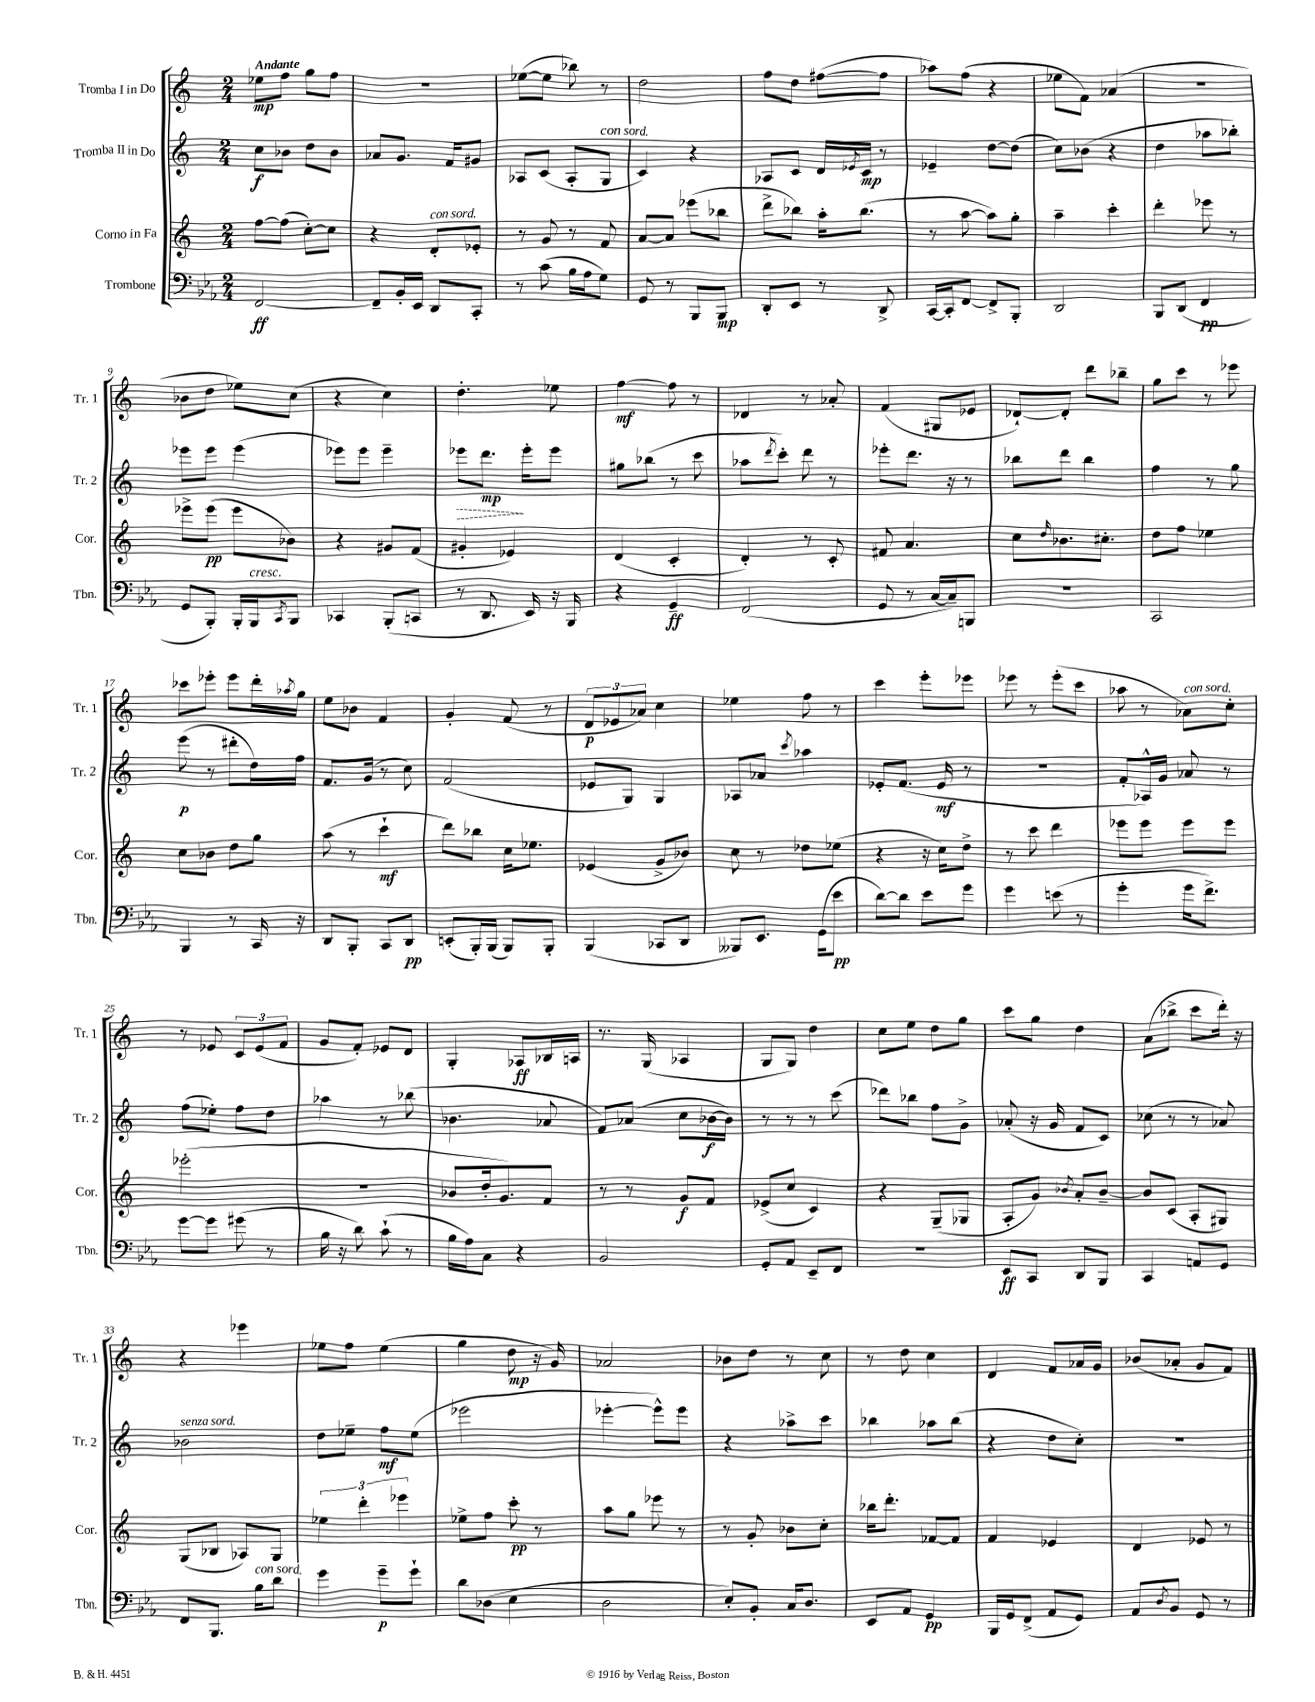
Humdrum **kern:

**kern	**dynam	**kern	**dynam	**kern	**dynam	**kern	**dynam
*part4	*part4	*part3	*part3	*part2	*part2	*part1	*part1
*staff4	*staff4	*staff3	*staff3	*staff2	*staff2	*staff1	*staff1
*I"Trombone	*	*I"Corno in Fa	*	*I"Tromba II in Do	*	*I"Tromba I in Do	*
*I'Tbn.	*	*I'Cor.	*	*I'Tr. 2	*	*I'Tr. 1	*
*clefF4	*	*clefG2	*	*clefG2	*	*clefG2	*
*k[b-e-a-]	*	*k[]	*	*k[]	*	*k[]	*
*M2/4	*	*M2/4	*	*M2/4	*	*M2/4	*
=1	=1	=1	=1	=1	=1	=1	=1
!	!	!	!	!	!	!LO:TX:a:B:t=Andante	!
[2FF/	ff	[8ff\L	.	8cc\L	f	8ee-X\L	mp
.	.	(8ff\J]	.	8b-X\J	.	8ff\J	.
.	.	[8cc'\L)	.	8dd\L	.	8gg\L	.
.	.	8cc\J]	.	8b-\J	.	8ff\J	.
=2	=2	=2	=2	=2	=2	=2	=2
8FF~/L]	.	4r	.	8a-X/L	.	2r	.
16BB-'/L	.	.	.	8.g/J	.	.	.
16EE-/JJ	.	.	.	.	.	.	.
!	!	!LO:TX:a:i:t=con sord.	!	!	!	!	!
8DD/L	.	8d'/L	.	.	.	.	.
.	.	.	.	16f/KL	.	.	.
8CC'/J	.	8e-X'/J	.	8g#X/J	.	.	.
=3	=3	=3	=3	=3	=3	=3	=3
8r	.	8r	.	8A-X/L	.	([8ee-X\L	.
(8c\	.	8g/	.	(8c/J	.	8ee-\J]	.
16B-\LL	.	8r	.	8A-'/L	.	8bb-X\)	.
16A-\J	.	.	.	.	.	.	.
!	!	!	!	!LO:TX:a:i:t=con sord.	!	!	!
8G\J)	.	8f/	.	8G/J	.	8r	.
=4	=4	=4	=4	=4	=4	=4	=4
8GG/	.	[8a/L	.	4c/)	.	2dd\	.
8r	.	8a/J]	.	.	.	.	.
8BBB-/L	.	(8eee-X\L	.	4r	.	.	.
8BBB-/J	mp	8bb-X\J	.	.	.	.	.
=5	=5	=5	=5	=5	=5	=5	=5
8DD'/L	.	8ddd^\L	.	8A-X/L	.	8ff\L	.
8EE-/J	.	8bb-X\J)	.	8c/J	.	8dd\J	.
8r	.	16aa'\KL	.	16d/LL	.	([8ff#X\L	.
.	.	.	.	8qe-X/	.	.	.
.	.	(8.bb-\J	.	16c/JJ	mp	.	.
8DD^/	.	.	.	8r	.	8ff#\J]	.
=6	=6	=6	=6	=6	=6	=6	=6
[16CC/LL	.	8r	.	4e-X~/	.	8aa-X\L)	.
16CC'/J]	.	.	.	.	.	.	.
[8FF/J	.	[8aa\	.	.	.	(8ff\J	.
8FF^/L]	.	8aa\L])	.	[8dd\L	.	4r	.
8BBB-'/J	.	8gg'\J	.	(8dd\J]	.	.	.
=7	=7	=7	=7	=7	=7	=7	=7
2DD/	.	4aa~\	.	8cc\L)	.	8ee-X\L	.
.	.	.	.	(8b-X\J	.	8f\J)	.
.	.	4ccc'\	.	4r	.	(4a-X/	.
=8	=8	=8	=8	=8	=8	=8	=8
8BBB-/L	.	4ddd'\	.	4dd\	.	2r	.
(8DD/J	.	.	.	.	.	.	.
4FF/	pp	8eee-X\	.	8aa-X\L	.	.	.
.	.	8r	.	8bb-X'\J)	.	.	.
!!LO:LB:g=z
=9	=9	=9	=9	=9	=9	=9	=9
8GG/L	.	8eee-X^\L	.	8eee-X\L	.	8b-X\L	.
8BBB-'/J)	.	(8eee-\J	pp	8eee-\J	.	8dd\J	.
16BBB-'/LL	.	8eee-\L	.	(4eee-\	.	8ee-X\L)	.
!LO:TX:a:i:t=cresc.	!	!	!	!	!	!	!
16BBB-/J	.	.	.	.	.	.	.
8qCC/	.	.	.	.	.	.	.
8BBB-/J	.	8b-X\J)	.	.	.	(8cc\J	.
=10	=10	=10	=10	=10	=10	=10	=10
4CC-X/	.	4r	.	8eee-X\L)	.	4r	.
.	.	.	.	8eee-\J	.	.	.
(8BBB-'/L	.	8g#X/L	.	4eee-~\	.	4cc\)	.
8CCn/J	.	(8f/J	.	.	.	.	.
=11	=11	=11	=11	=11	=11	=11	=11
!	!	!	!	!	!LO:HP:b	!	!
8r	.	4g#X'/	.	8eee-X\L	>	4.dd'\	.
8.DD/	.	.	.	8.ddd\J	mp	.	.
.	.	4e-X/)	.	.	.	.	.
16EE-/)	.	.	.	16eee-'\KL	]	.	.
16r	.	.	.	8eee-\J	.	8ee-X\	.
16BBB-/	.	.	.	.	.	.	.
=12	=12	=12	=12	=12	=12	=12	=12
4r	.	(4d/	.	8gg#X\L	.	[4ff\	mf
.	.	.	.	(8bb-X\J	.	.	.
4GG~/	ff	4c'/	.	8r	.	8ff\]	.
.	.	.	.	8ccc\	.	8r	.
=13	=13	=13	=13	=13	=13	=13	=13
(2FF/	.	4d'/)	.	8aa-X\L	.	4d-X/	.
.	.	.	.	8qddd/	.	.	.
.	.	.	.	8ccc'\J)	.	.	.
.	.	8r	.	8ddd\	.	8r	.
.	.	8c'/	.	8r	.	8a-X'/	.
=14	=14	=14	=14	=14	=14	=14	=14
8GG/	.	8f#X/	.	8eee-X'\L	.	(4f/	.
8r	.	4.a/	.	8.ddd\J	.	.	.
[16C/LL	.	.	.	.	.	8G#X/L	.
16C~/J])	.	.	.	16r	.	.	.
8BBBn/J	.	.	.	8r	.	8e-X/J	.
=15	=15	=15	=15	=15	=15	=15	=15
2r	.	8cc\L	.	8bb-X\L	.	[8d-X`/L)	.
.	.	16qqdd/	.	.	.	.	.
.	.	8.b-X\	.	8ddd\J	.	8d-'/J]	.
.	.	.	.	4bb-\	.	8ddd\L	.
.	.	8.cc#X'\J	.	.	.	.	.
.	.	.	.	.	.	8bb-X~\J	.
=16	=16	=16	=16	=16	=16	=16	=16
2CC/	.	8dd\L	.	4ff\	.	8gg\L	.
.	.	8ff\J	.	.	.	8ccc\J	.
.	.	4ee-X\	.	8r	.	8r	.
.	.	.	.	8gg\	.	8eee-X\	.
!!LO:LB:g=z
=17	=17	=17	=17	=17	=17	=17	=17
4BBB-/	.	8cc\L	.	(8eee\	p	8ccc-X\L	.
.	.	8b-X\J	.	8r	.	8eee-X'\J	.
8r	.	8dd\L	.	8ddd#X'\L	.	8eee-\L	.
16CC/	.	8gg\J	.	16dd\L)	.	16ddd'\L	.
.	.	.	.	.	.	8qaa-X/	.
16r	.	.	.	16ff\JJ	.	16gg\JJ	.
=18	=18	=18	=18	=18	=18	=18	=18
8DD/L	.	(8aa\	.	8.f/L	.	8ee\L	.
8BBB-'/J	.	8r	.	.	.	8b-X\J	.
.	.	.	.	(16g/Jk	.	.	.
8CC/L	.	4ccc`\	mf	8r	.	4f/	.
8DD/J	pp	.	.	8cc\)	.	.	.
=19	=19	=19	=19	=19	=19	=19	=19
(8EEn'/L	.	8ddd\L)	.	(2f/	.	4g'/	.
16BBB-'/L)	.	8bb-X\J	.	.	.	.	.
(16BBB-/JJ	.	.	.	.	.	.	.
8BBB-/L)	.	16cc\KL	.	.	.	(8f/	.
.	.	8.ee-X\J	.	.	.	.	.
8BBB-'/J	.	.	.	.	.	8r	.
=20	=20	=20	=20	=20	=20	=20	=20
(4BBB-/	.	(4e-X/	.	8e-X/L	.	12d/L	p
.	.	.	.	.	.	12e-X/	.
.	.	.	.	8G/J)	.	.	.
.	.	.	.	.	.	12a-X/J)	.
8CC-X/L	.	8g^/L	.	4G/	.	4cc\	.
8DD/J	.	8b-X/J)	.	.	.	.	.
=21	=21	=21	=21	=21	=21	=21	=21
8BBB--X/L)	.	8cc\	.	8A-X/L	.	4ee-X\	.
8.EE-/J	.	8r	.	8a-X/J	.	.	.
.	.	.	.	8qccc/	.	.	.
.	.	8dd-X\L	.	4aa-X\	.	8ff\	.
(16GG\KL	.	.	.	.	.	.	.
8e-\J	pp	(8ee-X\J	.	.	.	8r	.
=22	=22	=22	=22	=22	=22	=22	=22
[8d\L)	.	4r	.	8e-X'/L	.	4ccc\	.
8d\J]	.	.	.	(8.f/J	.	.	.
8e-\L	.	16r	.	.	.	8eee'\L	.
.	.	16cc\KL)	.	16e-/	mf	.	.
8g\J	.	8dd^\J	.	8r	.	8eee-X\J	.
=23	=23	=23	=23	=23	=23	=23	=23
4g\	.	8r	.	2r	.	8eee-X\	.
.	.	8ccc\	.	.	.	8r	.
(8en\	.	4ddd\	.	.	.	(8eee-'\L	.
8r	.	.	.	.	.	8ccc\J	.
=24	=24	=24	=24	=24	=24	=24	=24
4g'\	.	8eee-X\L	.	8f'/L	.	8aa-X\	.
.	.	8eee-\J	.	16A-X^^/L)	.	8r	.
.	.	.	.	16g/JJ	.	.	.
!	!	!	!	!	!	!LO:TX:a:i:t=con sord.	!
16g\KL	.	8eee-\L	.	8a-X/	.	8a-X\L)	.
8.f^\J)	.	.	.	.	.	.	.
.	.	8eee-\J	.	8r	.	8cc'\J	.
!!LO:LB:g=z
=25	=25	=25	=25	=25	=25	=25	=25
[8g\L	.	(2eee-X'\	.	(8ff\L	.	8r	.
8g\J]	.	.	.	8ee-X'\J)	.	8e-X/	.
(8g#X\	.	.	.	8ff\L	.	12c/L	.
.	.	.	.	.	.	(12e-/	.
8r	.	.	.	8dd\J	.	.	.
.	.	.	.	.	.	12f/J	.
=26	=26	=26	=26	=26	=26	=26	=26
16B-\	.	2r	.	4aa-X\	.	8g/L	.
16r	.	.	.	.	.	.	.
8d\)	.	.	.	.	.	8f'/J)	.
(8c`\	.	.	.	8r	.	8e-X/L	.
8r	.	.	.	(8bb-X\	.	8d/J	.
=27	=27	=27	=27	=27	=27	=27	=27
16B-\LL	.	8b-X/L	.	4.b-X\	.	4G'/	.
16A-\J)	.	.	.	.	.	.	.
8C\J	.	16dd'/k	.	.	.	.	.
.	.	8.g/)	.	.	.	.	.
4r	.	.	.	.	.	8A-X/L	ff
.	.	8f/J	.	8a-X/	.	16B-X/L	.
.	.	.	.	.	.	16An/JJ	.
=28	=28	=28	=28	=28	=28	=28	=28
2BB-/	.	8r	.	8f/L)	.	8.r	.
.	.	8r	.	(8a-X/J	.	.	.
.	.	.	.	.	.	(16G/	.
.	.	8g/L	f	8cc\L	.	4A-X/	.
.	.	8f/J	.	[16b-X\L	f	.	.
.	.	.	.	16b-\JJ])	.	.	.
=29	=29	=29	=29	=29	=29	=29	=29
8GG'/L	.	(8e-X^/L	.	8r	.	8G/L	.
8AA-/J	.	8cc/J	.	8r	.	8G/J)	.
8EE-~/L	.	4c/)	.	8r	.	4dd\	.
8FF/J	.	.	.	(8ccc\	.	.	.
=30	=30	=30	=30	=30	=30	=30	=30
2r	.	4r	.	8ddd-X\L)	.	8cc\L	.
.	.	.	.	8bb-X\J	.	8ee\J	.
.	.	(8G~/L	.	8ff\L	.	8dd\L	.
.	.	8G-X/J	.	8g^\J	.	8gg\J	.
=31	=31	=31	=31	=31	=31	=31	=31
8EE-/L	ff	8A'/L	.	(8a-X'/	.	8ccc\L	.
8CC/J	.	8g/J)	.	16r	.	8gg\J	.
.	.	.	.	16g/	.	.	.
.	.	8qb-X/	.	.	.	.	.
8DD/L	.	8a'/L	.	8f/L	.	4dd\	.
8BBB-/J	.	[8b-~/J	.	8c/J)	.	.	.
=32	=32	=32	=32	=32	=32	=32	=32
4CC/	.	8b-/L]	.	(8cc-X\	.	(8a\L	.
.	.	(8c/J	.	8r	.	8bb-X^\J	.
8AAn/L	.	8A'/L	.	8r	.	8ccc\L	.
8GG/J	.	8G#X/J)	.	8a-X/)	.	16ddd'\Jk)	.
.	.	.	.	.	.	16r	.
!!LO:LB:g=z
=33	=33	=33	=33	=33	=33	=33	=33
!	!	!	!	!LO:TX:a:i:t=senza sord.	!	!	!
8FF/L	.	(8G/L	.	2b-X\	.	4r	.
8.BBB-/J	.	8B-X/J	.	.	.	.	.
.	.	8A-X/L)	.	.	.	4eee-X\	.
!LO:TX:a:i:t=con sord.	!	!	!	!	!	!	!
16B-\KL	.	.	.	.	.	.	.
8d\J	.	8G/J	.	.	.	.	.
=34	=34	=34	=34	=34	=34	=34	=34
4g\	.	6ee-X\	.	8dd\L	.	8ee-X\L	.
.	.	.	.	8ee-X~\J	.	8ff\J	.
.	.	6ddd'\	.	.	.	.	.
8g~\L	p	.	.	8ff\L	mf	(4ee-\	.
.	.	6eee-X\	.	.	.	.	.
8g`\J	.	.	.	(8ee-\J	.	.	.
=35	=35	=35	=35	=35	=35	=35	=35
8d\L	.	8ee-X^\L	.	2eee-X\	.	4gg\	.
(8D-X\J	.	8ff\J	.	.	.	.	.
4E-\	.	8ccc'\	pp	.	.	8dd\	mp
.	.	8r	.	.	.	16r	.
.	.	.	.	.	.	16g/)	.
=36	=36	=36	=36	=36	=36	=36	=36
2D\	.	8aa\L	.	[4eee-X'\	.	2a-X/	.
.	.	8gg\J	.	.	.	.	.
.	.	8eee-X\	.	8eee-^^\L])	.	.	.
.	.	8r	.	8eee-\J	.	.	.
=37	=37	=37	=37	=37	=37	=37	=37
8E-'/L)	.	8r	.	4r	.	8b-X\L	.
8BB-'/J	.	8g'/	.	.	.	8dd\J	.
16C/KL	.	8b-X\L	.	8aa-X^\L	.	8r	.
8.D/J	.	.	.	.	.	.	.
.	.	8cc'\J	.	8ccc\J	.	8cc\	.
=38	=38	=38	=38	=38	=38	=38	=38
8EE-/L	.	16bb-X\KL	.	4bb-X\	.	8r	.
.	.	8.ddd'\J	.	.	.	.	.
8AA-/J	.	.	.	.	.	8dd\	.
4GG/	pp	[8f-X/L	.	8aa-X\L	.	4cc\	.
.	.	8f-/J]	.	(8bb-\J	.	.	.
=39	=39	=39	=39	=39	=39	=39	=39
16BBB-/LL	.	4f/	.	4r	.	4d/	.
16GG/J	.	.	.	.	.	.	.
(8FF^/J	.	.	.	.	.	.	.
8AA-/L	.	4e-X/	.	8dd\L	.	8f/L	.
8GG/J)	.	.	.	8cc'\J)	.	16a-X/L	.
.	.	.	.	.	.	16g/JJ	.
=40	=40	=40	=40	=40	=40	=40	=40
8AA-/L	.	4d/	.	2r	.	(8b-X/L	.
8qD/	.	.	.	.	.	.	.
8BB-/J	.	.	.	.	.	8a-X'/J	.
8GG/	.	8e-X/	.	.	.	8g/L	.
8r	.	8r	.	.	.	8f/J)	.
==	==	==	==	==	==	==	==
*-	*-	*-	*-	*-	*-	*-	*-
